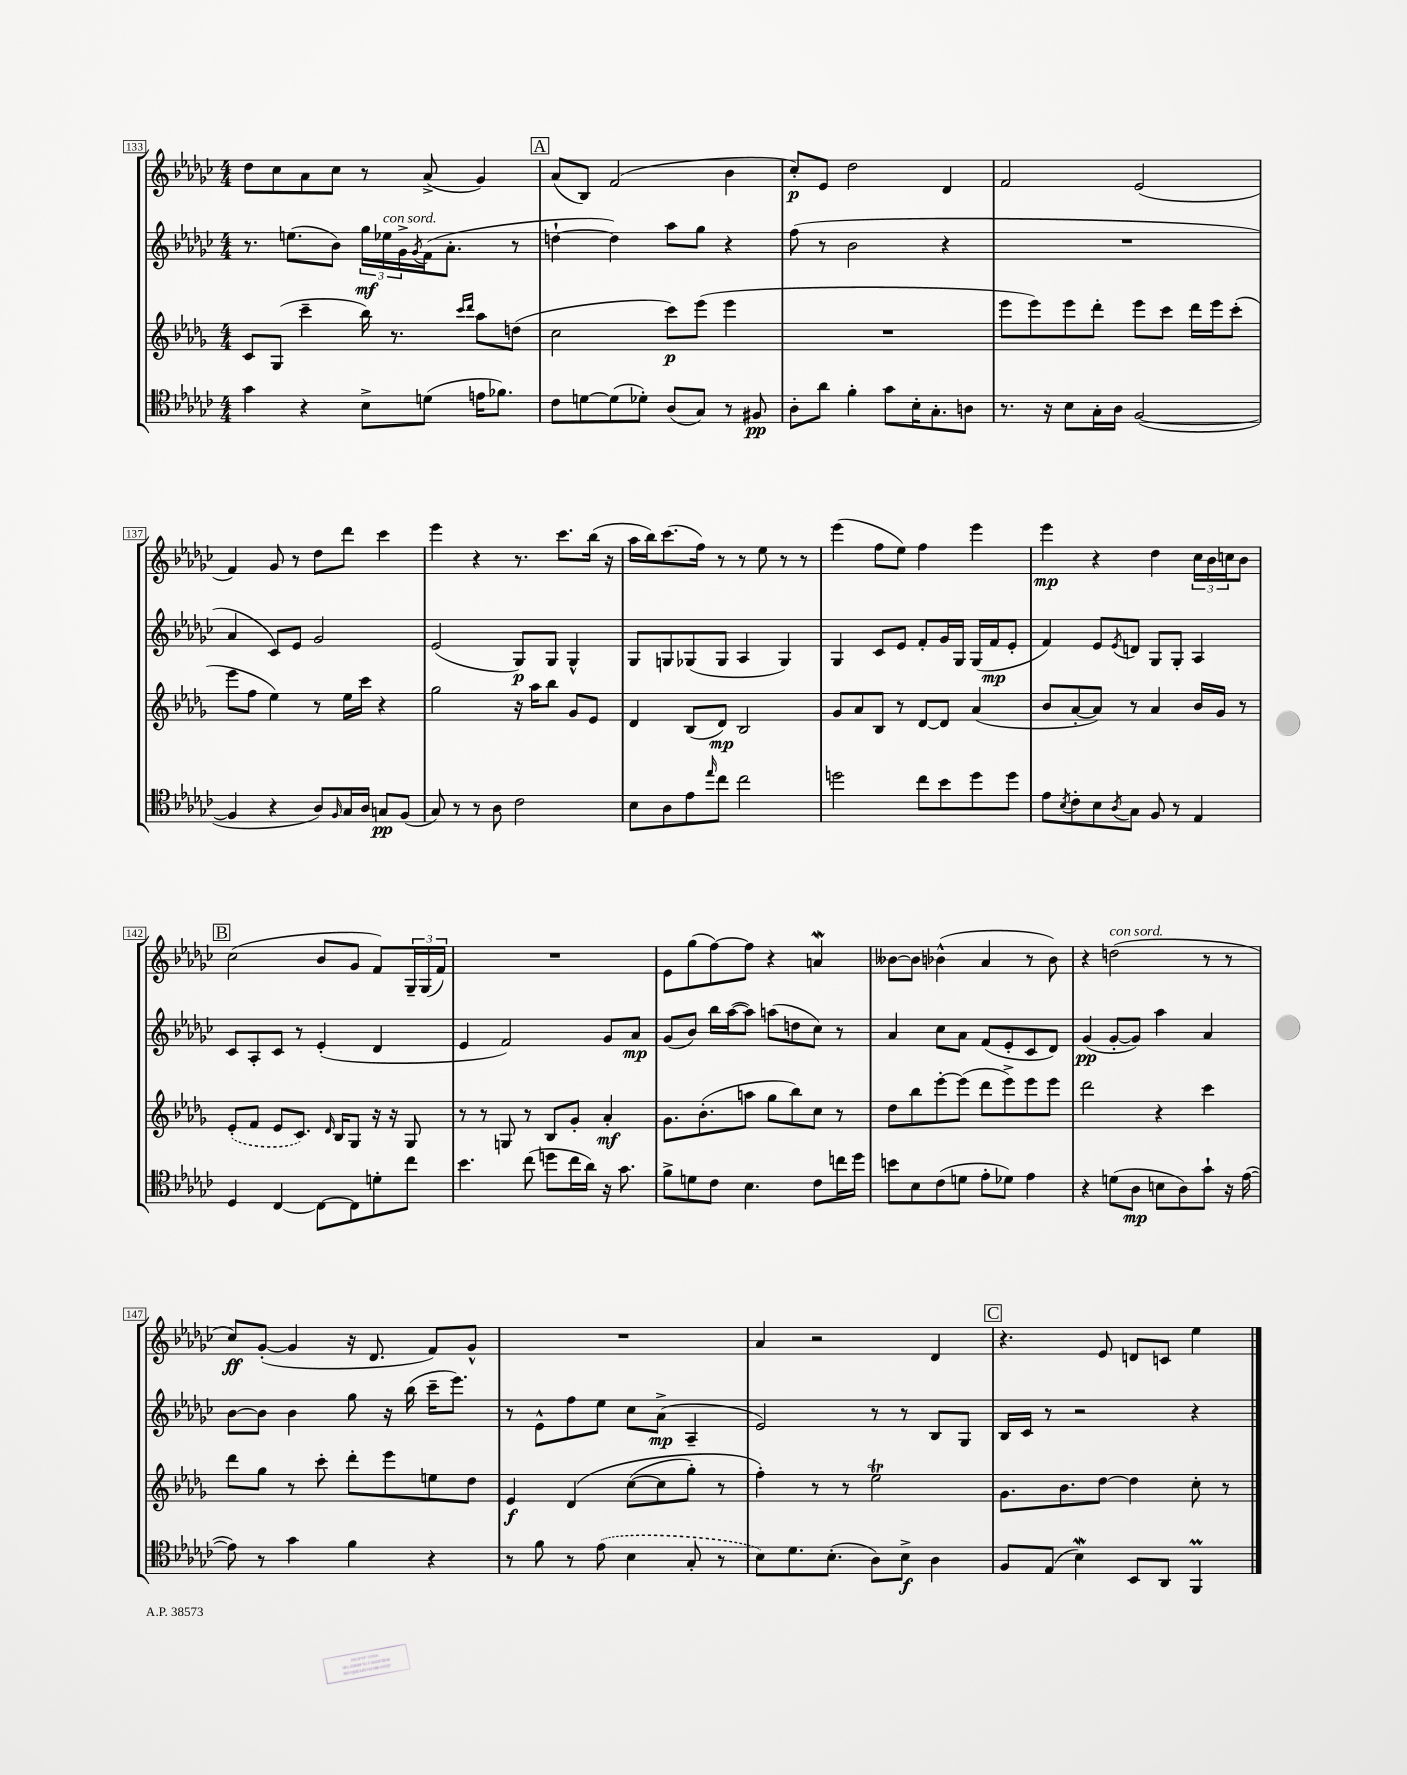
<<
\new StaffGroup <<
\new Staff = "s0" {
    \clef treble \key ges \major \numericTimeSignature \time 4/4
    des''8 ces''8 aes'8 ces''8 r8 aes'8->( ges'4) |
    \mark \markup { \box "A" } aes'8( bes8) f'2( bes'4 |
    ces''8-.\p) ees'8 des''2 des'4 |
    f'2 ees'2( |
    f'4) ges'8 r8 des''8 des'''8 ces'''4 |
    ees'''4 r4 r8. ces'''8. bes''16( r16 |
    aes''16 bes''16) ces'''8.( f''16) r8 r8 ees''8 r8 r8 |
    ees'''4( f''8 ees''8) f''4 ees'''4 |
    ees'''4\mp r4 des''4 \tuplet 3/2 { ces''16 bes'16 c''16 } bes'8 |
    \mark \markup { \box "B" } ces''2( bes'8 ges'8 f'8) \tuplet 3/2 { ges16-- ges16( f'16) } |
    R1 |
    ees'8 ges''8( f''8~) f''8 r4 a'4\mordent |
    beses'8~ beses'8 bes'4-^( aes'4 r8 bes'8) |
    r4 d''2^\markup { \italic "con sord." }( r8 r8 |
    ces''8\ff) ges'8~-.( ges'4 r16 des'8. f'8) ges'8-^ |
    R1 |
    aes'4 r2 des'4 |
    \mark \markup { \box "C" } r4. ees'8 d'8 c'8 ees''4 \bar "|." |
}
\new Staff = "s1" {
    \clef treble \key ges \major \numericTimeSignature \time 4/4
    r8. e''8.( bes'8) \tuplet 3/2 { ges''16\mf ees''16^\markup { \italic "con sord." } ges'16-> } \acciaccatura { ges'8 } f'16( aes'8.-. r8 |
    \mark \markup { \box "A" } d''4~-! d''4) aes''8 ges''8 r4 |
    f''8( r8 bes'2 r4 |
    R1 |
    aes'4 ces'8) ees'8 ges'2 |
    ees'2( ges8\p) ges8 ges4-^ |
    ges8 g8 ges8( ges8 aes4 ges4) |
    ges4 ces'8 ees'8 f'8-. ges'16 ges16 ges16( f'16\mp ees'8-. |
    f'4) ees'8 \acciaccatura { ees'8 } d'8 ges8 ges8-. aes4 |
    \mark \markup { \box "B" } ces'8 aes8-. ces'8 r8 ees'4-.( des'4 |
    ees'4 f'2) ges'8 aes'8\mp |
    ges'8( bes'8) bes''16 aes''16~( aes''8) a''8( d''8 ces''8) r8 |
    aes'4 ces''8 aes'8 f'8( ees'8-. ces'8 des'8) |
    ges'4\pp( ges'8~-. ges'8) aes''4 aes'4 |
    bes'8~ bes'8 bes'4 ges''8 r16 bes''16( ces'''16-- ees'''8.) |
    r8 ees'8-^ f''8 ees''8 ces''8 aes'8->\mp( aes4-- |
    ees'2) r8 r8 bes8 ges8 |
    \mark \markup { \box "C" } bes16 ces'16 r8 r2 r4 \bar "|." |
}
\new Staff = "s2" {
    \clef treble \key des \major \numericTimeSignature \time 4/4
    c'8 ges8( c'''4-- bes''16) r8. \grace { c'''16 des'''16 } aes''8 d''8( |
    \mark \markup { \box "A" } c''2 c'''8\p) ees'''8( ees'''4 |
    R1 |
    ees'''8 ees'''8) ees'''8 des'''8-. ees'''8 c'''8 des'''16 ees'''16 c'''8-.( |
    ees'''8 f''8 ees''4) r8 ees''16 c'''16 r4 |
    ges''2 r16 aes''16 bes''8 ges'8 ees'8 |
    des'4 bes8( des'8\mp) bes2 |
    ges'8 aes'8 bes8 r8 des'8~ des'8 aes'4( |
    bes'8 aes'8~-. aes'8) r8 aes'4 bes'16 ges'16 r8 |
    \mark \markup { \box "B" } \once \slurDashed ees'8-.( f'8 ees'8 c'8.) \grace { des'16 } bes16 ges8 r16 r16 ges8 |
    r8 r8 g8 r8 bes8 ges'8-. aes'4-.\mf |
    ges'8. bes'8.-.( a''8 ges''8 bes''8) c''8 r8 |
    des''8 bes''8 ees'''8~-. ees'''8( des'''8 ees'''8->) ees'''8 ees'''8 |
    des'''2 r4 c'''4 |
    des'''8 ges''8 r8 c'''8-. des'''8-. ees'''8 e''8 des''8 |
    ees'4\f des'4\( c''8~( c''8 ges''8-.) r8 |
    f''4-.\) r8 r8 ees''2\trill |
    \mark \markup { \box "C" } ges'8. bes'8. des''8~ des''4 c''8-. r8 \bar "|." |
}
\new Staff = "s3" {
    \clef tenor \key ges \major \numericTimeSignature \time 4/4
    ges'4 r4 bes8-> d'8( e'16 fes'8.) |
    \mark \markup { \box "A" } ces'8 d'8~ d'8( des'8-.) aes8( ges8) r8 fis8\pp |
    aes8-. aes'8 f'4-. ges'8 bes16-. ges8.-. a8 |
    r8. r16 bes8 ges16-. aes16 f2~( |
    f4 r4 aes8) \grace { f16 } ges16 aes16 g8\pp f8( |
    ges8) r8 r8 aes8 ces'2 |
    bes8 aes8 ees'8 \grace { ees''16 } ces''8 ces''2 |
    d''2 ces''8 bes'8 d''8 d''8 |
    ees'8 \acciaccatura { bes8 } ces'8-. bes8 \acciaccatura { aes8 } ges8 f8 r8 ees4 |
    \mark \markup { \box "B" } des4 ces4~ ces8~ ces8 d'8-. ces''8 |
    bes'4. ces''8( d''8 ces''16 aes'16) r16 ges'8. |
    f'8-> d'8 ces'8 bes4. ces'8 c''16 des''16 |
    b'8 bes8 ces'8( d'8 ees'8-. des'8) ees'4 |
    r4 d'8( aes8\mp b8 aes8) ges'8-! r16 ees'16~( |
    ees'8) r8 ges'4 f'4 r4 |
    r8 f'8 r8 \once \slurDashed ees'8( bes4 ges8-. r8 |
    bes8) des'8. bes8.-.( aes8) bes8->\f aes4 |
    \mark \markup { \box "C" } f8 ees8( bes4\mordent) bes,8 aes,8 f,4\prall \bar "|." |
}
>>
>>
\layout { \context { \Score currentBarNumber = #133 \override BarNumber.stencil = #(make-stencil-boxer 0.1 0.3 ly:text-interface::print) } }
